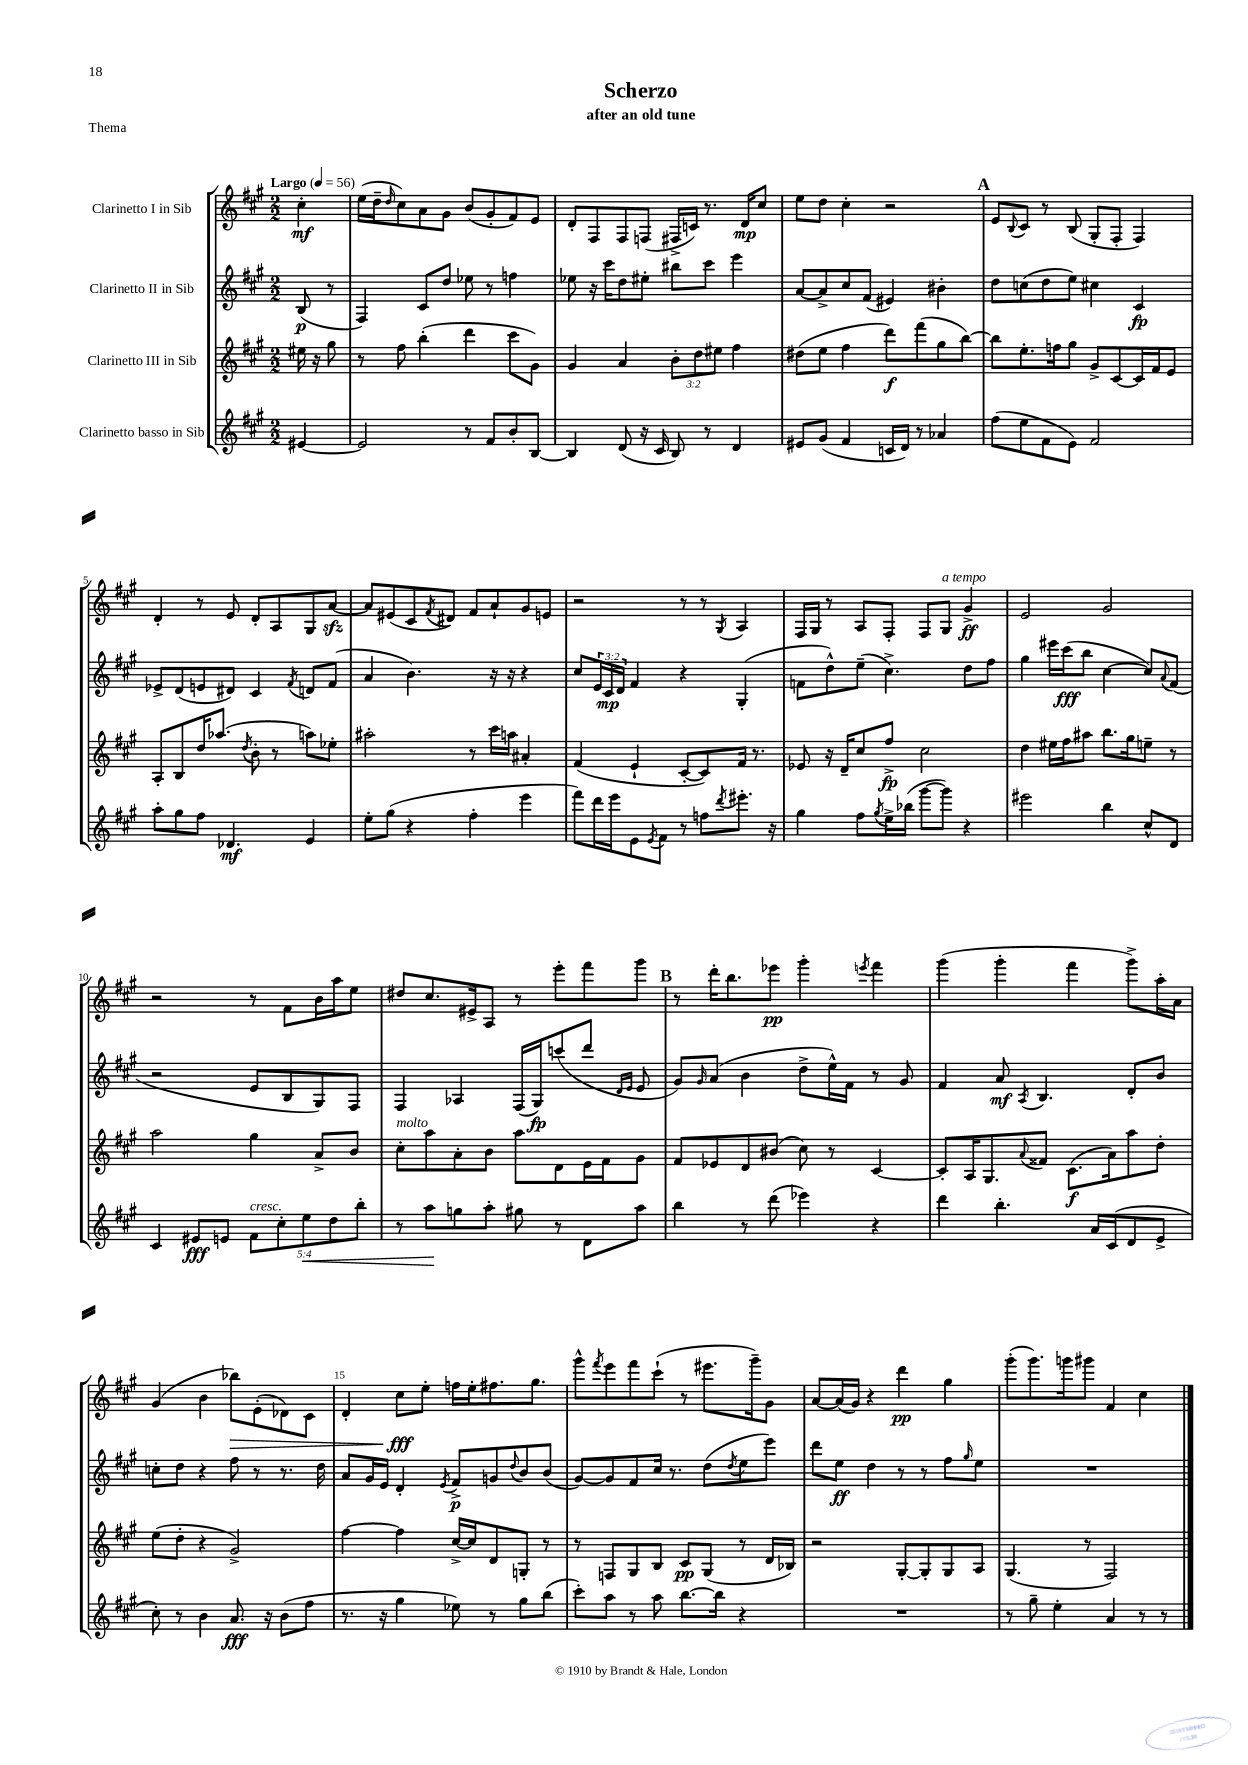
\header { title = "Scherzo" subtitle = "after an old tune" piece = "Thema" }
<<
\new StaffGroup <<
\new Staff = "s0" \with { instrumentName = "Clarinetto I in Sib" } {
    \clef treble \key a \major \numericTimeSignature \time 2/2 \partial 4 \tempo "Largo" 4 = 56
    cis''4-.\mf |
    e''16( d''16-- \grace { d''16 } cis''8) a'8 gis'8 b'8( gis'8-. fis'8) e'8 |
    d'8-. fis8 fis8 f8( fis16-> c'16) r8. d'16\mp cis''8 |
    e''8 d''8 cis''4-. r2 |
    \mark \markup { \bold "A" } e'8 \appoggiatura { b8 } cis'8 r8 b8( gis8-. fis8-. fis4) |
    d'4-. r8 e'8 d'8-. a8 gis8 a'8~\sfz |
    a'8 eis'8( cis'8 \acciaccatura { fis'8 } dis'8) fis'8 a'8-! gis'8 e'8 |
    r2 r8 r8 \acciaccatura { gis8 } a4 |
    fis16 gis16 r8 a8 fis8-. fis8 gis8^\markup { \italic "a tempo" } gis'4->\ff |
    e'2 gis'2 |
    r2 r8 fis'8 b'16 a''16 e''8 |
    dis''8 cis''8. eis'16-> a8 r8 e'''8-. fis'''8 gis'''8 |
    \mark \markup { \bold "B" } r8 d'''16-. b''8. ees'''8\pp gis'''4-. \acciaccatura { e'''8 } fis'''4 |
    gis'''4( gis'''4-. fis'''4 gis'''8->) a''16-. a'16 |
    gis'4( b'4 bes''8\>) e'8-.( des'8) cis'8 |
    d'4-. cis''8\fff\! e''8-. f''16 e''16-. fis''8. gis''8. |
    gis'''8-^ \acciaccatura { fis'''8 } e'''8 fis'''8 cis'''8-!( r8 eis'''8. gis'''16--) gis'8 |
    a'8~ a'16( gis'16) r4 d'''4\pp gis''4 |
    gis'''8-.( gis'''8.) g'''16 gis'''8 fis'4 cis''4 \bar "|." |
}
\new Staff = "s1" \with { instrumentName = "Clarinetto II in Sib" } {
    \clef treble \key a \major \numericTimeSignature \time 2/2 \override Staff.TupletNumber.text = #tuplet-number::calc-fraction-text \partial 4
    b8\p( r8 |
    fis4) cis'8 d''8 ees''8 r8 f''4 |
    ees''8 r16 cis'''16 d''8 eis''8-. bis''8 cis'''8 e'''4 |
    a'8~ a'8-> cis''8 fis'8( eis'4) bis'4-. |
    \mark \markup { \bold "A" } d''8 c''8( d''8 e''8) cis''4 cis'4\fp |
    ees'8-> d'8( e'8 dis'8) cis'4 \acciaccatura { fis'8 } d'8 fis'8( |
    a'4 b'4.) r16 r16 r4 |
    cis''8 \tuplet 3/2 { e'16 cis'16\mp d'16 } fis'4 r4 gis4-.( |
    f'8 d''8-^) e''8--( cis''4.->) d''8 fis''8 |
    gis''4 eis'''16 cis'''16\fff( b''8 cis''4~ cis''8) \appoggiatura { a'8 } fis'8( |
    r2 e'8 b8 gis8) fis8 |
    fis4 aes4 fis16( gis16\fp) c'''8( d'''8 \grace { d'16 e'16 } e'8 |
    \mark \markup { \bold "B" } gis'8) \grace { gis'16 } a'8( b'4 d''8-> e''16-^) fis'16 r8 gis'8 |
    fis'4 a'8\mf \acciaccatura { a8 } b4. d'8-. b'8 |
    c''8-. d''8 r4 fis''8 r8 r8. d''16 |
    a'8 gis'16 e'16 d'4-. \acciaccatura { e'8 } fis'8->\p g'8 \appoggiatura { d''8 } b'8 b'8( |
    gis'8~) gis'8 fis'8 cis''16 r8. d''8( \acciaccatura { d''8 } e''8 e'''8) |
    d'''8 e''8\ff d''4 r8 r8 fis''8 \grace { gis''16 } e''8 |
    R1 \bar "|." |
}
\new Staff = "s2" \with { instrumentName = "Clarinetto III in Sib" } {
    \clef treble \key a \major \numericTimeSignature \time 2/2 \override Staff.TupletNumber.text = #tuplet-number::calc-fraction-text \partial 4
    eis''16 r16 gis''8 |
    r8 fis''8 b''4-.( d'''4 cis'''8 gis'8) |
    gis'4 a'4 \tuplet 3/2 { b'8-. d''8 eis''8 } fis''4 |
    dis''8( e''8 fis''4 d'''8\f) fis'''8( gis''8 b''8~) |
    \mark \markup { \bold "A" } b''8 e''8.-. f''16 gis''8 gis'8-> cis'8~ cis'16 fis'16 e'8 |
    a8-. b8 d''16 aes''8.( \acciaccatura { d''8 } b'8-. r8 a''8) ees''8-. |
    ais''2-. r8 cis'''16 a''16 ais'4-. |
    fis'4( e'4-! cis'8~-. cis'8) fis'16 r8. |
    ees'8 r16 d'16-- cis''8 fis''8->\fp cis''2 |
    d''4 eis''16 fis''16 ais''8 b''8. gis''16 e''8-- r8 |
    a''2 gis''4 a'8-> b'8 |
    cis''8-.^\markup { \italic "molto" } a''8 a'8-. b'8 a''8 d'8 e'16 fis'16 gis'8 |
    \mark \markup { \bold "B" } fis'8 ees'8 d'8 bis'8( cis''8) r8 cis'4~ |
    cis'8-. a16 gis8. \appoggiatura { a'8 } fisis'8 cis'8.\f( a'16) a''8 d''8-. |
    e''8( d''8-. r4 gis'2->) |
    fis''4~ fis''4 cis''16~-> cis''16 d'8 g8-. r8 |
    r8 f8 gis8 b8 cis'8\pp gis8( r8 d'16 bes16) |
    r2 gis8~-. gis8-. gis8 a8 |
    gis4.( r8 fis2) \bar "|." |
}
\new Staff = "s3" \with { instrumentName = "Clarinetto basso in Sib" } {
    \clef treble \key a \major \numericTimeSignature \time 2/2 \override Staff.TupletNumber.text = #tuplet-number::calc-fraction-text \partial 4
    eis'4~ |
    eis'2 r8 fis'8 b'8-. b8~ |
    b4 d'8( r16 cis'16 b8) r8 d'4 |
    eis'8 gis'8( fis'4 c'16 d'16) r8 aes'4 |
    \mark \markup { \bold "A" } fis''8( e''8 fis'8 e'8) fis'2 |
    a''8-. gis''8 fis''8 des'4.\mf e'4 |
    e''8-. gis''8( r4 fis''4-. e'''4 |
    fis'''8) d'''16 e'''16 e'8 \acciaccatura { e'8 } fis'8 r8 f''8 \acciaccatura { d'''8 } eis'''8.-. r16 |
    gis''4 fis''8 \acciaccatura { gis''8 } e''16-> bes''16( gis'''8~ gis'''8) r4 |
    eis'''2 b''4 cis''8-^ d'8 |
    cis'4 eis'8\fff e'8 \tuplet 5/4 { fis'8^\markup { \italic "cresc." } cis''8-. e''8\< d''8 b''8-. } |
    r8 a''8\! g''8 a''8-. gis''8 r8 d'8 a''8 |
    \mark \markup { \bold "B" } b''4 r8 d'''8( ees'''4) r4 |
    d'''4 b''4.-. a'16 cis'16( d'8 e'8-> |
    cis''8-.) r8 b'4 a'8.\fff r16 b'8( fis''8 |
    r8. r16 gis''4 ees''8) r8 gis''8 b''8( |
    cis'''8-.) a''8 r8 a''8 b''8.~ b''16 r4 |
    R1 |
    r8 gis''8-- e''4-. a'4 r8 r8 \bar "|." |
}
>>
>>
\layout { \context { \Score \override BarNumber.break-visibility = ##(#f #t #t) barNumberVisibility = #(every-nth-bar-number-visible 5) } }
